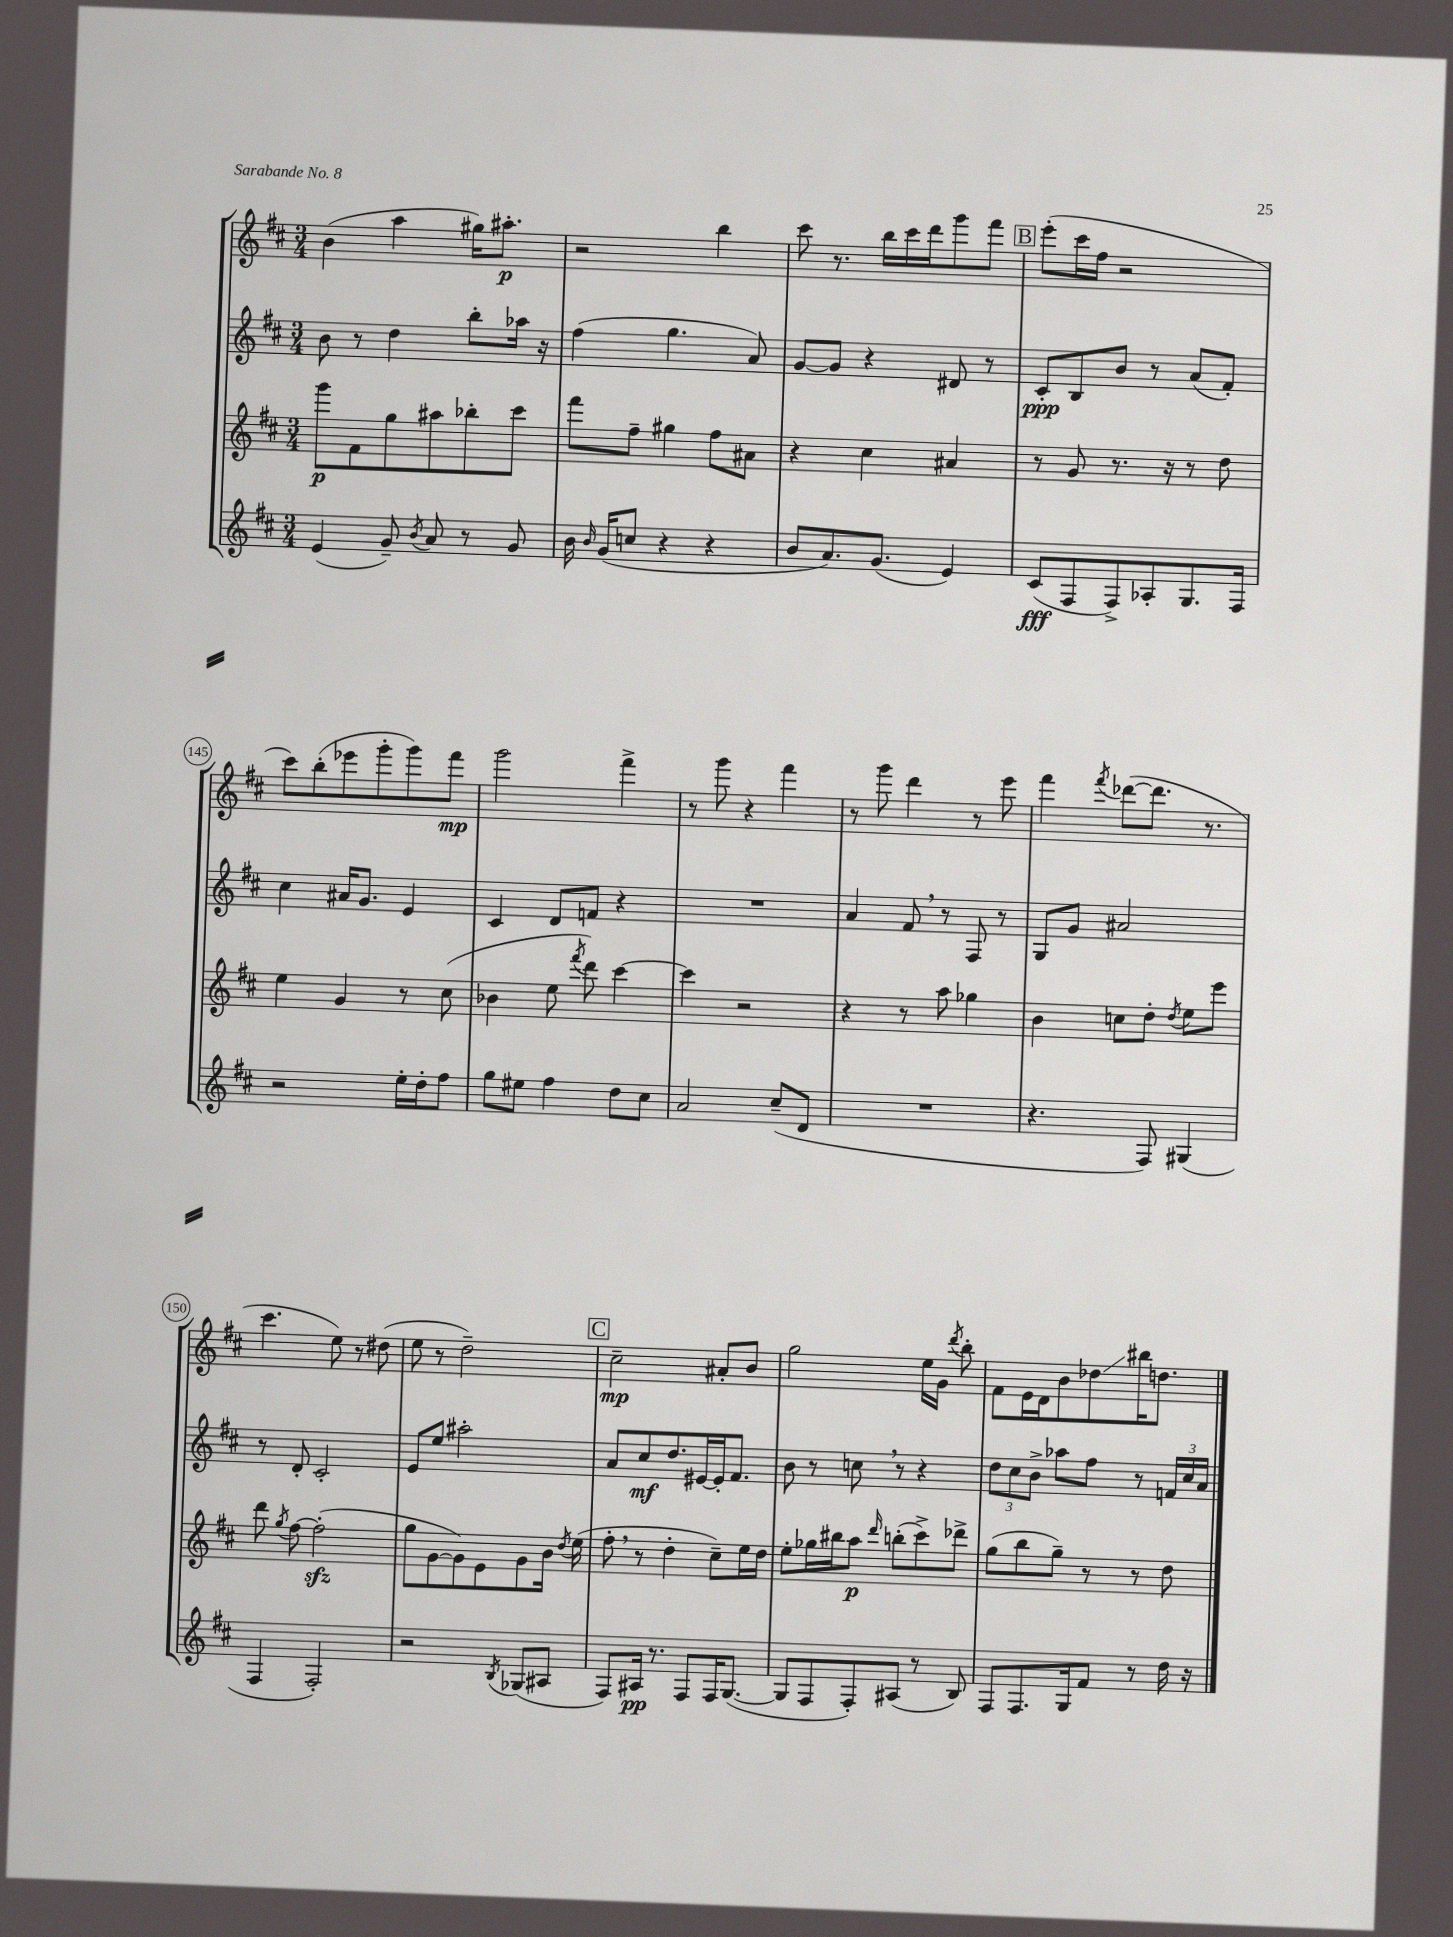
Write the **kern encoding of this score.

**kern	**kern	**kern	**kern
*staff4	*staff3	*staff2	*staff1
*clefG2	*clefG2	*clefG2	*clefG2
*k[f#c#]	*k[f#c#]	*k[f#c#]	*k[f#c#]
*M3/4	*M3/4	*M3/4	*M3/4
(4e	8ggg	8b	(4b
.	8f#	8r	.
8g~)	8gg	4dd	4aa
8qb	.	.	.
8a	8aa#	.	.
8r	8bb-'	8bb'	16gg#)
.	.	.	8.aa#'
8g	8ccc#	16aa-	.
.	.	16r	.
=	=	=	=
16b	8fff#	(4ff#	2r
16qqb	.	.	.
(16g	.	.	.
8cc	8ff#~	.	.
4r	4gg#	4.gg	.
4r	8ff#	.	4bb
.	8a#	8a)	.
=	=	=	=
8b	4r	[8g	8ccc#
8.a)	.	8g]	8.r
.	4cc#	4r	.
(8.g	.	.	16bb
.	.	.	16ccc#
.	.	.	16ddd
4e)	4a#	8d#	8ggg
.	.	8r	8fff#
=	=	=	=
(8c#	8r	8c#'	(8eee'
8F#	8g	8B	16ccc#
.	.	.	16ff#
8F#^)	8.r	8b	2r
8A-'	.	8r	.
.	16r	.	.
8.G	8r	(8a	.
.	8dd	8f#')	.
16F#	.	.	.
=	=	=	=
2r	4ee	4cc#	8ccc#)
.	.	.	(8bb'
.	4g	16a#	8eee-
.	.	8.g	.
.	.	.	8ggg'
16ee'	8r	4e	8ggg)
16dd'	.	.	.
8ff#	(8cc#	.	8fff#
=	=	=	=
8gg	4b-	4c#	2ggg
8ee#	.	.	.
4ff#	8ee	8d	.
.	8qfff#	.	.
.	8ddd)	8f	.
8dd	[4ccc#	4r	4fff#^
8cc#	.	.	.
=	=	=	=
2a	4ccc#]	2.r	8r
.	.	.	8ggg
.	2r	.	4r
(8cc#~	.	.	4fff#
8d	.	.	.
=	=	=	=
2.r	4r	4a	8r
.	.	.	8ggg
.	8r	8f#	4ddd
.	8aa	8r	.
.	4gg-	8F#	8r
.	.	8r	8eee
=	=	=	=
4.r	4b	8G	4fff#
.	.	8g	.
.	.	.	8qfff#
.	8cc	2a#	([8ddd-
8F#)	8dd'	.	8.ddd-]
.	8qdd	.	.
(4G#	8ee	.	.
.	.	.	8.r
.	8eee	.	.
=	=	=	=
4F#	8ddd	8r	4.ccc#
.	8qgg	.	.
.	[8ff#	8d'	.
2F#')	(2ff#']	2c#'	.
.	.	.	8ee)
.	.	.	8r
.	.	.	(8dd#
=	=	=	=
2r	8gg	8e	8ee
.	[8g	8ee	8r
.	8g])	2aa#'	2dd~)
.	8e	.	.
8qB	.	.	.
(8G-	8g	.	.
8A#	16b	.	.
.	8qdd	.	.
.	(16ee	.	.
=	=	=	=
8F#)	8ff#'	8a	2cc#~
16A#	8r	8cc#	.
8.r	.	.	.
.	4dd'	8.dd	.
8F#	.	.	.
.	.	[16e#	.
16F#	8cc#~)	16e#']	8a#'
([8.G	.	8.f#	.
.	16ee	.	8b
.	16dd	.	.
=	=	=	=
8G]	8ee'	8b	2gg
8F#	16gg-	8r	.
.	16bb#	.	.
8F#')	8aa	8cc	.
.	16qqddd	.	.
(8A#	(8bb'	8r	.
8r	8ccc#^)	4r	16ee
.	.	.	16g
.	.	.	8qddd
8B)	8ddd-^	.	8bb'
=	=	=	=
8F#	(8gg	12dd	8f#
.	.	12cc#	.
8.F#	8bb	.	16e
.	.	12b^	.
.	.	.	16d
.	8gg~)	8aa-	8b
16G	.	.	.
8f#	8r	8ff#	8dd-
8r	8r	8r	16bb#
.	.	.	8.dd
16dd	8dd	24f	.
.	.	24cc#	.
16r	.	.	.
.	.	24a	.
==	==	==	==
*-	*-	*-	*-
